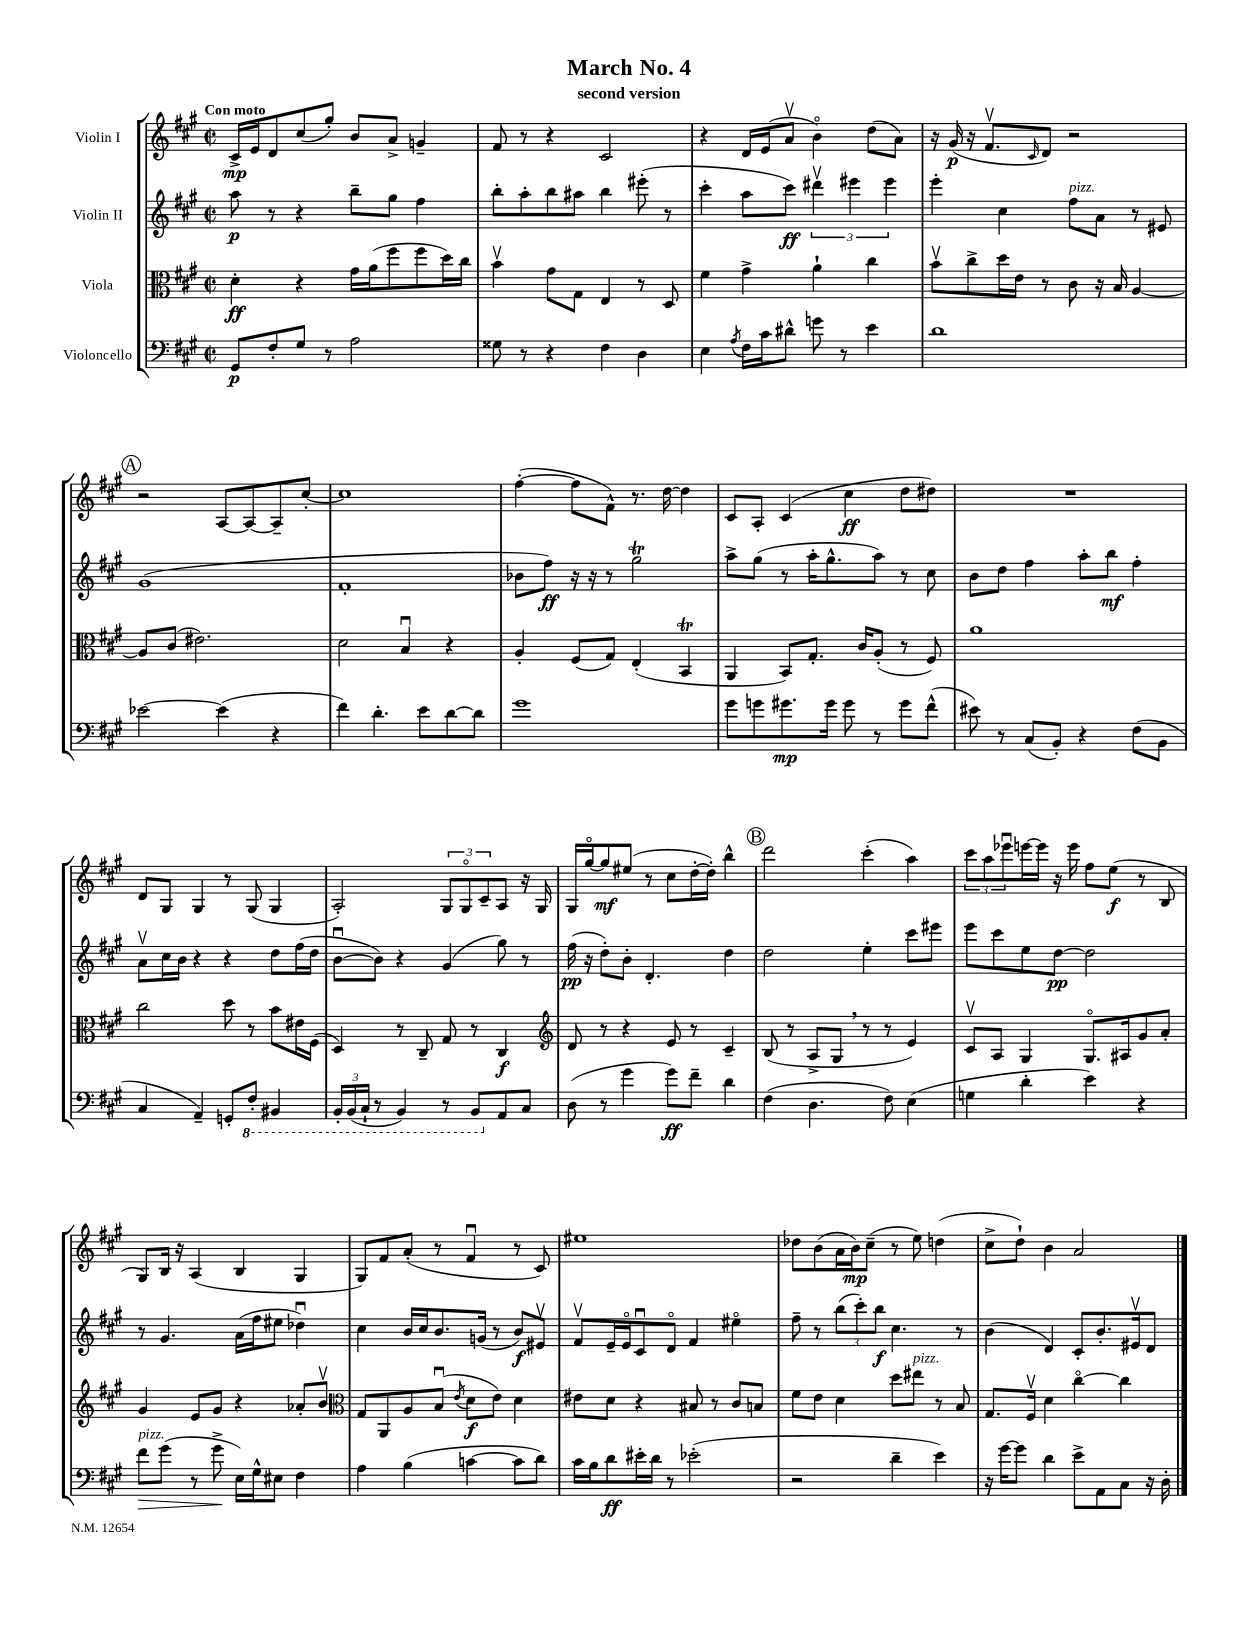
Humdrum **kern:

**kern	**dynam	**kern	**dynam	**kern	**dynam	**kern	**dynam
*part4	*part4	*part3	*part3	*part2	*part2	*part1	*part1
*staff4	*staff4	*staff3	*staff3	*staff2	*staff2	*staff1	*staff1
*I"Violoncello	*	*I"Viola	*	*I"Violin II	*	*I"Violin I	*
*clefF4	*	*clefC3	*	*clefG2	*	*clefG2	*
*k[f#c#g#]	*	*k[f#c#g#]	*	*k[f#c#g#]	*	*k[f#c#g#]	*
*M2/2	*	*M2/2	*	*M2/2	*	*M2/2	*
*met(c|)	*	*met(c|)	*	*met(c|)	*	*met(c|)	*
=1	=1	=1	=1	=1	=1	=1	=1
!	!	!	!	!	!	!LO:TX:a:B:t=Con moto	!
8GG#/L	p	4d'\	ff	8aa\	p	16c#^/LL	mp
.	.	.	.	.	.	16e/J	.
8F#'/	.	.	.	8r	.	8d/	.
8G#/J	.	4r	.	4r	.	(8cc#/	.
8r	.	.	.	.	.	8gg#'/J)	.
2A\	.	16g#\LL	.	8bb~\L	.	8b/L	.
.	.	(16a\J	.	.	.	.	.
.	.	8ff#\	.	8gg#\J	.	8a^/J	.
.	.	8ff#\	.	4ff#\	.	4gn~/	.
.	.	16dd\L)	.	.	.	.	.
.	.	16cc#\JJ	.	.	.	.	.
=2	=2	=2	=2	=2	=2	=2	=2
8G##X\	.	4bv\	.	8bb'\L	.	8f#/	.
8r	.	.	.	8aa'\	.	8r	.
4r	.	8g#\L	.	8bb\	.	4r	.
.	.	8G#\J	.	8aa#X\J	.	.	.
4F#\	.	4E/	.	4bb\	.	2c#/	.
4D\	.	8r	.	(8eee#X'\	.	.	.
.	.	8D/	.	8r	.	.	.
=3	=3	=3	=3	=3	=3	=3	=3
4E\	.	4f#\	.	4ccc#'\	.	4r	.
8qA/	.	.	.	.	.	.	.
16F#\LL	.	4g#^\	.	8aa\L	.	16d/LL	.
16c#\J	.	.	.	.	.	(16e/J	.
8d#X^^\J	.	.	.	8ccc#\J)	ff	8av/J	.
8gn\	.	4a`\	.	6ddd#Xv\	.	4b\)	.
8r	.	.	.	.	.	.	.
.	.	.	.	6eee#X\	.	.	.
4e\	.	4cc#\	.	.	.	(8dd\L	.
.	.	.	.	6eee#\	.	.	.
.	.	.	.	.	.	8a\J)	.
=4	=4	=4	=4	=4	=4	=4	=4
1d	.	8bv\L	.	4eee'\	.	16r	.
.	.	.	.	.	.	(16g#/	p
.	.	8cc#^\	.	.	.	16r	.
.	.	.	.	.	.	8.f#v/L	.
.	.	16dd\L	.	4cc#\	.	.	.
.	.	16e\JJ	.	.	.	.	.
.	.	.	.	.	.	16qqc#/	.
.	.	8r	.	.	.	8d/J)	.
!	!	!	!	!LO:TX:a:i:t=pizz.	!	!	!
.	.	8c#\	.	8ff#\L	.	2r	.
.	.	16r	.	8a\J	.	.	.
.	.	16B/	.	.	.	.	.
.	.	[4A/	.	8r	.	.	.
.	.	.	.	8e#X/	.	.	.
!!LO:LB:g=z
!!LO:REH:place=s1:t=A
=5	=5	=5	=5	=5	=5	=5	=5
[2e-X\	.	8A/L]	.	(1g#	.	2r	.
.	.	(8c#/J	.	.	.	.	.
.	.	2.e#X\)	.	.	.	.	.
(4e-\]	.	.	.	.	.	[8A/L	.
.	.	.	.	.	.	8A/_	.
4r	.	.	.	.	.	8A~/]	.
.	.	.	.	.	.	[8cc#'/J	.
=6	=6	=6	=6	=6	=6	=6	=6
4f#\)	.	2d\	.	1f#'	.	1cc#]	.
4.d'\	.	.	.	.	.	.	.
.	.	4Bu/	.	.	.	.	.
8e\L	.	.	.	.	.	.	.
[8d\	.	4r	.	.	.	.	.
8d\J]	.	.	.	.	.	.	.
=7	=7	=7	=7	=7	=7	=7	=7
1g#	.	4A'/	.	8b-X\L	.	([4ff#'\	.
.	.	.	.	8ff#\J)	ff	.	.
.	.	(8F#/L	.	16r	.	8ff#\L]	.
.	.	.	.	16r	.	.	.
.	.	8G#/J)	.	8r	.	8f#^^\J)	.
.	.	(4E'/	.	2gg#t\	.	8.r	.
.	.	.	.	.	.	[16dd\	.
.	.	4BBT/	.	.	.	4dd\]	.
=8	=8	=8	=8	=8	=8	=8	=8
8g#\L	.	4AA/	.	8aa^\L	.	8c#/L	.
8gn\	.	.	.	(8gg#\J	.	8A'/J	.
8.g#X\	mp	8BB/L)	.	8r	.	(4c#/	.
.	.	8.G#'/J	.	16aa'\KL	.	.	.
16g#\Jk	.	.	.	8.gg#^^\	.	.	.
8g#\	.	.	.	.	.	4cc#\	ff
.	.	16c#/KL	.	.	.	.	.
8r	.	(8A'/J	.	8aa\J)	.	.	.
8g#\L	.	8r	.	8r	.	8dd\L	.
(8f#^^\J	.	8F#/)	.	8cc#\	.	8dd#X\J)	.
=9	=9	=9	=9	=9	=9	=9	=9
8e#X\)	.	1a	.	8b\L	.	1r	.
8r	.	.	.	8dd\J	.	.	.
(8C#/L	.	.	.	4ff#\	.	.	.
8BB'/J)	.	.	.	.	.	.	.
4r	.	.	.	8aa'\L	.	.	.
.	.	.	.	8bb\J	mf	.	.
(8F#\L	.	.	.	4ff#'\	.	.	.
8BB\J	.	.	.	.	.	.	.
!!LO:LB:g=z
=10	=10	=10	=10	=10	=10	=10	=10
4C#/	.	2cc#\	.	8av\L	.	8d/L	.
.	.	.	.	16cc#\L	.	8G#/J	.
.	.	.	.	16b\JJ	.	.	.
4AA~/)	.	.	.	4r	.	4G#/	.
8GGn'/L	.	8dd\	.	4r	.	8r	.
*8ba	*	*	*	*	*	*	*
8FF#'/J	.	8r	.	.	.	(8G#/	.
4BBB#X/	.	8b\L	.	8dd\L	.	4G#/	.
.	.	16e#X\L	.	(16ff#\L	.	.	.
.	.	(16F#\JJ	.	16dd\JJ	.	.	.
=11	=11	=11	=11	=11	=11	=11	=11
24BBB'/LL	.	4D/)	.	[8bu\L	.	2A'/)	.
(24BBB/	.	.	.	.	.	.	.
24CC#`/JJ	.	.	.	.	.	.	.
8r	.	.	.	8b\J])	.	.	.
4BBB/)	.	8r	.	4r	.	.	.
.	.	8C#~/	.	.	.	.	.
8r	.	8G#/	.	(4g#/	.	12G#/L	.
.	.	.	.	.	.	12G#/	.
8BBB/L	.	8r	.	.	.	.	.
.	.	.	.	.	.	12c#~/	.
*X8ba	*	*	*	*	*	*	*
8AA/	.	4C#/	f	8gg#\)	.	8A/J	.
8C#/J	.	.	.	8r	.	16r	.
.	.	.	.	.	.	16G#/	.
=12	=12	=12	=12	=12	=12	=12	=12
*	*	*clefG2	*	*	*	*	*
(8D\	.	8d/	.	(16ff#\	pp	16G#/LL	.
.	.	.	.	16r	.	[16gg#/J	.
8r	.	8r	.	8dd'\L)	.	8gg#/]	mf
4g#\	.	4r	.	8b'\J	.	(8ee#X/J	.
.	.	.	.	4.d'/	.	8r	.
8g#\L)	ff	8e/	.	.	.	8cc#\L	.
8f#~\J	.	8r	.	.	.	[16dd'\L	.
.	.	.	.	.	.	16dd'\JJ])	.
4d\	.	4c#~/	.	4dd\	.	4bb^^\	.
!!LO:REH:place=s1:t=B
=13	=13	=13	=13	=13	=13	=13	=13
(4F#\	.	(8B/	.	2dd\	.	2ddd\	.
.	.	8r	.	.	.	.	.
4.D\	.	8A^/L	.	.	.	.	.
.	.	8G#,/J	.	.	.	.	.
.	.	8r	.	4ee'\	.	(4ccc#'\	.
8F#\)	.	8r	.	.	.	.	.
(4E\	.	4e/)	.	8ccc#\L	.	4aa\)	.
.	.	.	.	8eee#X\J	.	.	.
=14	=14	=14	=14	=14	=14	=14	=14
4Gn\	.	8c#v/L	.	8eee\L	.	12ccc#\L	.
.	.	.	.	.	.	12aa\	.
.	.	8A/J	.	8ccc#\	.	.	.
.	.	.	.	.	.	12eee-Xu\	.
4d'\	.	4G#/	.	8ee\	.	[16eeen\L	.
.	.	.	.	.	.	16eee\JJ]	.
.	.	.	.	[8dd\J	pp	16r	.
.	.	.	.	.	.	16eee\	.
4e\)	.	8.G#/L	.	2dd\]	.	8ff#\L	.
.	.	.	.	.	.	(8ee\J	f
.	.	16A#X/k	.	.	.	.	.
4r	.	8g#/	.	.	.	8r	.
.	.	8a'/J	.	.	.	8B/	.
!!LO:LB:g=z
=15	=15	=15	=15	=15	=15	=15	=15
!LO:TX:a:i:t=pizz.	!	!	!	!	!	!	!
!	!LO:HP:b	!	!	!	!	!	!
8f#\L	>	4g#/	.	8r	.	8G#/L)	.
(8g#\J	.	.	.	4.g#/	.	16B/Jk	.
.	.	.	.	.	.	16r	.
8r	.	8e/L	.	.	.	(4A/	.
8g#^\	.	8g#/J	.	.	.	.	.
16E\LL)	]	4r	.	(16a\LL	.	4B/	.
16G#^^\J	.	.	.	16ff#\J	.	.	.
8E#X\J	.	.	.	8ee#X\J	.	.	.
4F#\	.	8a-X'/L	.	4dd-Xu\)	.	4G#/	.
.	.	8bv/J	.	.	.	.	.
=16	=16	=16	=16	=16	=16	=16	=16
*	*	*clefC3	*	*	*	*	*
4A\	.	8G#/L	.	4cc#\	.	8G#/L)	.
.	.	8AA/	.	.	.	8f#/	.
(4B\	.	8A/	.	16b/LL	.	(8a'/J	.
.	.	.	.	16cc#/J	.	.	.
.	.	(8Bu/J	.	8.b/	.	8r	.
.	.	8qe/	.	.	.	.	.
[4cn\	.	8d\L	f	.	.	4f#u/	.
.	.	.	.	(16gn/Jk	.	.	.
.	.	8e\J)	.	8r	.	.	.
8c\L]	.	4d\	.	8b/L)	f	8r	.
8d\J)	.	.	.	8e#Xv/J	.	8c#/)	.
=17	=17	=17	=17	=17	=17	=17	=17
16c#\LL	.	8e#X\L	.	8f#v/L	.	1ee#X	.
16B\J	.	.	.	.	.	.	.
8d\	ff	8d\J	.	16e~/L	.	.	.
.	.	.	.	16e/J	.	.	.
16e#X'\L	.	4r	.	8c#u/	.	.	.
16d\JJ	.	.	.	.	.	.	.
8r	.	.	.	8d/J	.	.	.
(2e-X'\	.	8B#X/	.	4f#/	.	.	.
.	.	8r	.	.	.	.	.
.	.	8c#/L	.	4ee#X\	.	.	.
.	.	8Bn/J	.	.	.	.	.
=18	=18	=18	=18	=18	=18	=18	=18
2r	.	8f#\L	.	8ff#~\	.	8dd-X\L	.
.	.	8e\J	.	8r	.	(8b\	.
.	.	4d\	.	(12bb\L	.	16a\L	.
.	.	.	.	.	.	16b\J)	mp
.	.	.	.	12ccc#'\)	.	.	.
.	.	.	.	.	.	(8cc#~\J	.
.	.	.	.	12bb\J	f	.	.
4d~\	.	8dd\L	.	4.cc#\	.	8r	.
!	!	!LO:TX:a:i:t=pizz.	!	!	!	!	!
.	.	8ee#X\J	.	.	.	8ee\)	.
4e\)	.	8r	.	.	.	(4ddn\	.
.	.	8B/	.	8r	.	.	.
=19	=19	=19	=19	=19	=19	=19	=19
16r	.	8.G#/L	.	(4b\	.	8cc#^\L	.
[16g#\KL	.	.	.	.	.	.	.
8g#\J]	.	.	.	.	.	8dd`\J)	.
.	.	16F#v/Jk	.	.	.	.	.
4d\	.	4d\	.	4d/)	.	4b\	.
8e^\L	.	[4cc#\	.	8c#'/L	.	2a/	.
8AA\	.	.	.	8.b'/	.	.	.
8C#\J	.	4cc#\]	.	.	.	.	.
.	.	.	.	16e#Xv/k	.	.	.
16r	.	.	.	8d/J	.	.	.
16D'\	.	.	.	.	.	.	.
==	==	==	==	==	==	==	==
*-	*-	*-	*-	*-	*-	*-	*-
